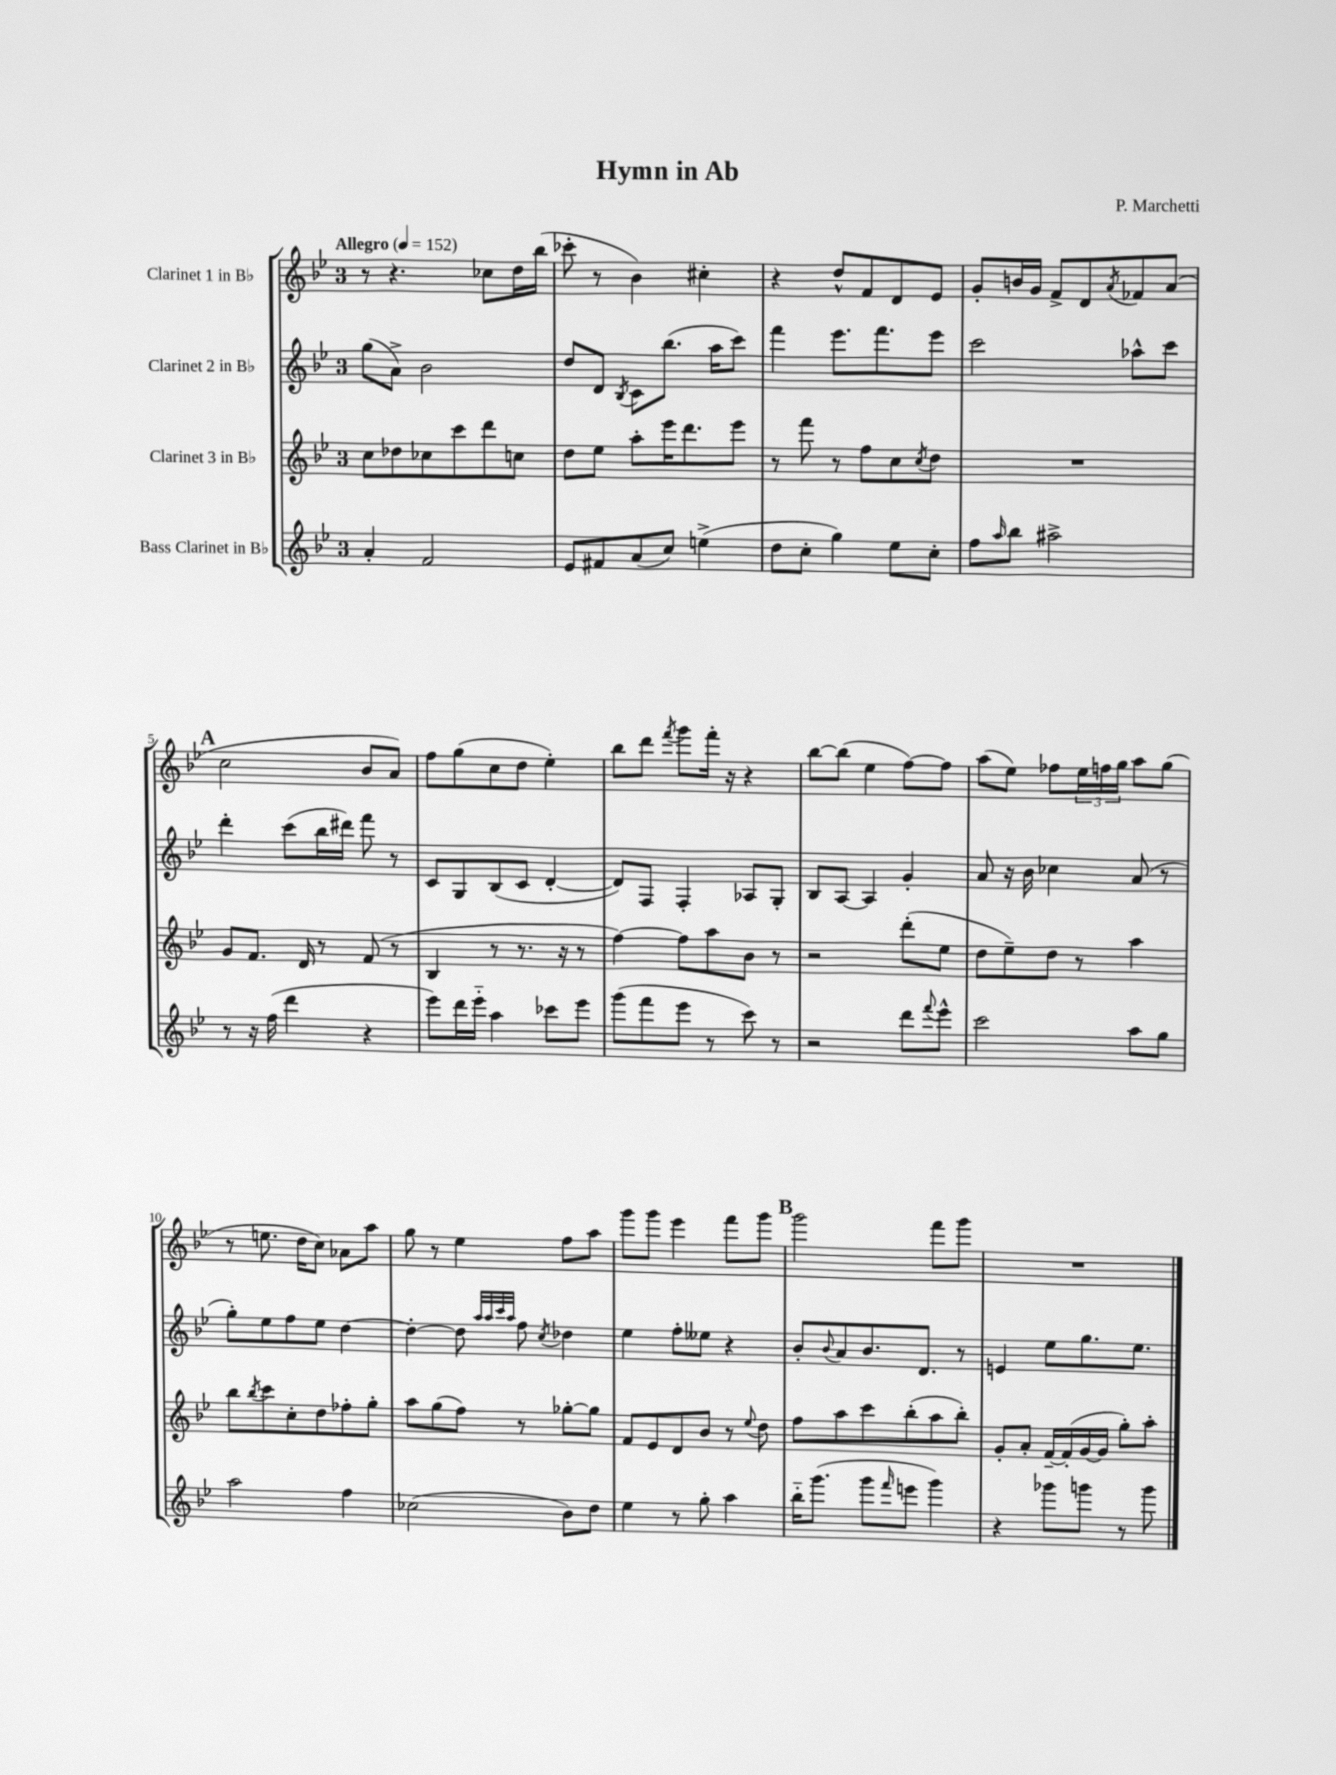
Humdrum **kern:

**kern	**kern	**kern	**kern
*staff4	*staff3	*staff2	*staff1
*clefG2	*clefG2	*clefG2	*clefG2
*k[b-e-]	*k[b-e-]	*k[b-e-]	*k[b-e-]
*M3/4	*M3/4	*M3/4	*M3/4
*MM152	*MM152	*MM152	*MM152
4a'/	8cc\L	(8gg\L	8r
.	8dd-\	8a^\J)	4.r
2f/	8cc-\	2b-\	.
.	8ccc\	.	.
.	8ddd\	.	8cc-\L
.	8cc\J	.	16dd\L
.	.	.	(16bb-\JJ
=	=	=	=
8e-/L	8dd\L	8dd/L	8ccc-'\
8f#/	8ee-\J	8d/J	8r
.	.	8qB-/	.
(8a/	8aa'\L	8c\L	4b-\)
8cc/J)	16eee-\K	(8.bb-\J	.
.	8.ddd\	.	.
(4ee^\	.	.	4cc#'\
.	.	16aa\LK	.
.	8eee-\J	8ccc\J)	.
=	=	=	=
8dd\L	8r	4fff\	4r
8cc'\J	8fff\	.	.
4gg\)	8r	8.eee-\L	8dd^^/L
.	8ff\L	.	8f/
.	.	8.fff\	.
8ee-\L	8cc\	.	8d/
.	8qcc/	.	.
8cc'\J	8dd\J	8eee-\J	8e-/J
=	=	=	=
8ff\L	2.r	2ccc\	8g'/L
16qqaa/	.	.	.
8bb-\J	.	.	16b/L
.	.	.	16g/JJ
2aa#^\	.	.	8f^/L
.	.	.	8d/
.	.	.	8qa/
.	.	8aa-^^\L	8f-/
.	.	8ccc\J	(8a/J
=	=	=	=
8r	8g/L	4ddd'\	2cc\
16r	8.f/J	.	.
(16ff\	.	.	.
4ddd\	.	(8ccc\L	.
.	16d/	.	.
.	8r	16bb-\L	.
.	.	16ddd#\JJ)	.
4r	(8f/	8fff\	8b-/L
.	8r	8r	8a/J)
=	=	=	=
8eee-\L)	4B-/	8c/L	8ff\L
16ddd\L	.	8G/	(8gg\
16eee-'~\JJ	.	.	.
4aa\	8r	(8B-/	8cc\
.	8.r	8c/J	8dd\J
8ccc-\L	.	[4d'/	4ee-'\)
.	16r	.	.
8eee-\J	8r	.	.
=	=	=	=
(8ggg\L	[4ff\)	8d/]L)	8bb-\L
8fff\	.	8F/J	8ddd\J
.	.	.	8qfff/
8eee-\J	8ff\]L	4F'/	8ggg\L
8r	8aa\	.	16fff'\Jk
.	.	.	16r
8ccc\)	8b-\J	8A-/L	4r
8r	8r	8G'/J	.
=	=	=	=
2r	2r	8B-/L	[8bb-\L
.	.	[8A/J	(8bb-\]J
.	.	4A/]	4ee-\
8ddd\L	(8ddd'\L	4g'/	[8ff\L)
8qqfff/	.	.	.
8eee-^^\J	8ee-\J	.	8ff\]J
=	=	=	=
2ccc\	8dd\L	8a/	(8aa\L
.	8ee-~\)	16r	8ee-\J)
.	.	16b-\	.
.	8dd\J	4cc-\	8ff-\L
.	8r	.	24ee-\L
.	.	.	24ff\
.	.	.	24gg\JJ
8aa\L	4aa\	(8a/	8aa\L
8gg\J	.	8r	(8gg\J
=	=	=	=
2aa\	8bb-\L	8gg'\L)	8r
.	8qbb-/	.	.
.	8ccc\	8ee-\	8.ee\
.	8cc'\	8ff\	.
.	.	.	16dd\LK
.	8dd\	8ee-\J	8cc\J)
4ff\	8ff-'\	[4dd\	8a-\L
.	8gg'\J	.	8aa\J
=	=	=	=
(2cc-\	8aa\L	4dd'\_	8gg\
.	(8gg\	.	8r
.	8ff\J)	8dd\]	4ee-\
.	.	32qqaa/LLL	.
.	.	32qqaa/	.
.	.	32qqccc/	.
.	.	32qqaa/JJJ	.
.	8r	8ff\	.
.	.	8qcc/	.
8b-\L)	[8gg-'\L	4dd-\	8ff\L
8dd\J	8gg-\]J	.	8aa\J
=	=	=	=
4ee-\	8f/L	4ee-\	8ggg\L
.	8e-/	.	8ggg\J
8r	8d/	8ff'\L	4eee-\
8gg'\	8b-/J	8ee--\J	.
4aa\	8r	4r	8fff\L
.	8qqee-/	.	.
.	8dd\	.	8ggg\J
=	=	=	=
16bb-'~\LK	8ff\L	8b-'/L	2ggg\
(8.ggg\J	.	.	.
.	.	8qqb-/	.
.	8aa\	8a/	.
8ggg\L	8ccc\	8.b-/	.
16qqfff/	.	.	.
8eee\J	(8bb-'\	.	.
.	.	8.d/J	.
4ggg\)	8aa\	.	8fff\L
.	8bb-'\J)	8r	8ggg\J
=	=	=	=
4r	8g'/L	4e/	2.r
.	8a'/J	.	.
8ggg-\L	[16f~/LL	8ee-\L	.
.	(16f'/]	.	.
8ggg\J	[16g/	8.gg\	.
.	16g/]JJ	.	.
8r	8gg'\L)	.	.
.	.	8.ee-\J	.
8ggg\	8aa'\J	.	.
==	==	==	==
*-	*-	*-	*-
